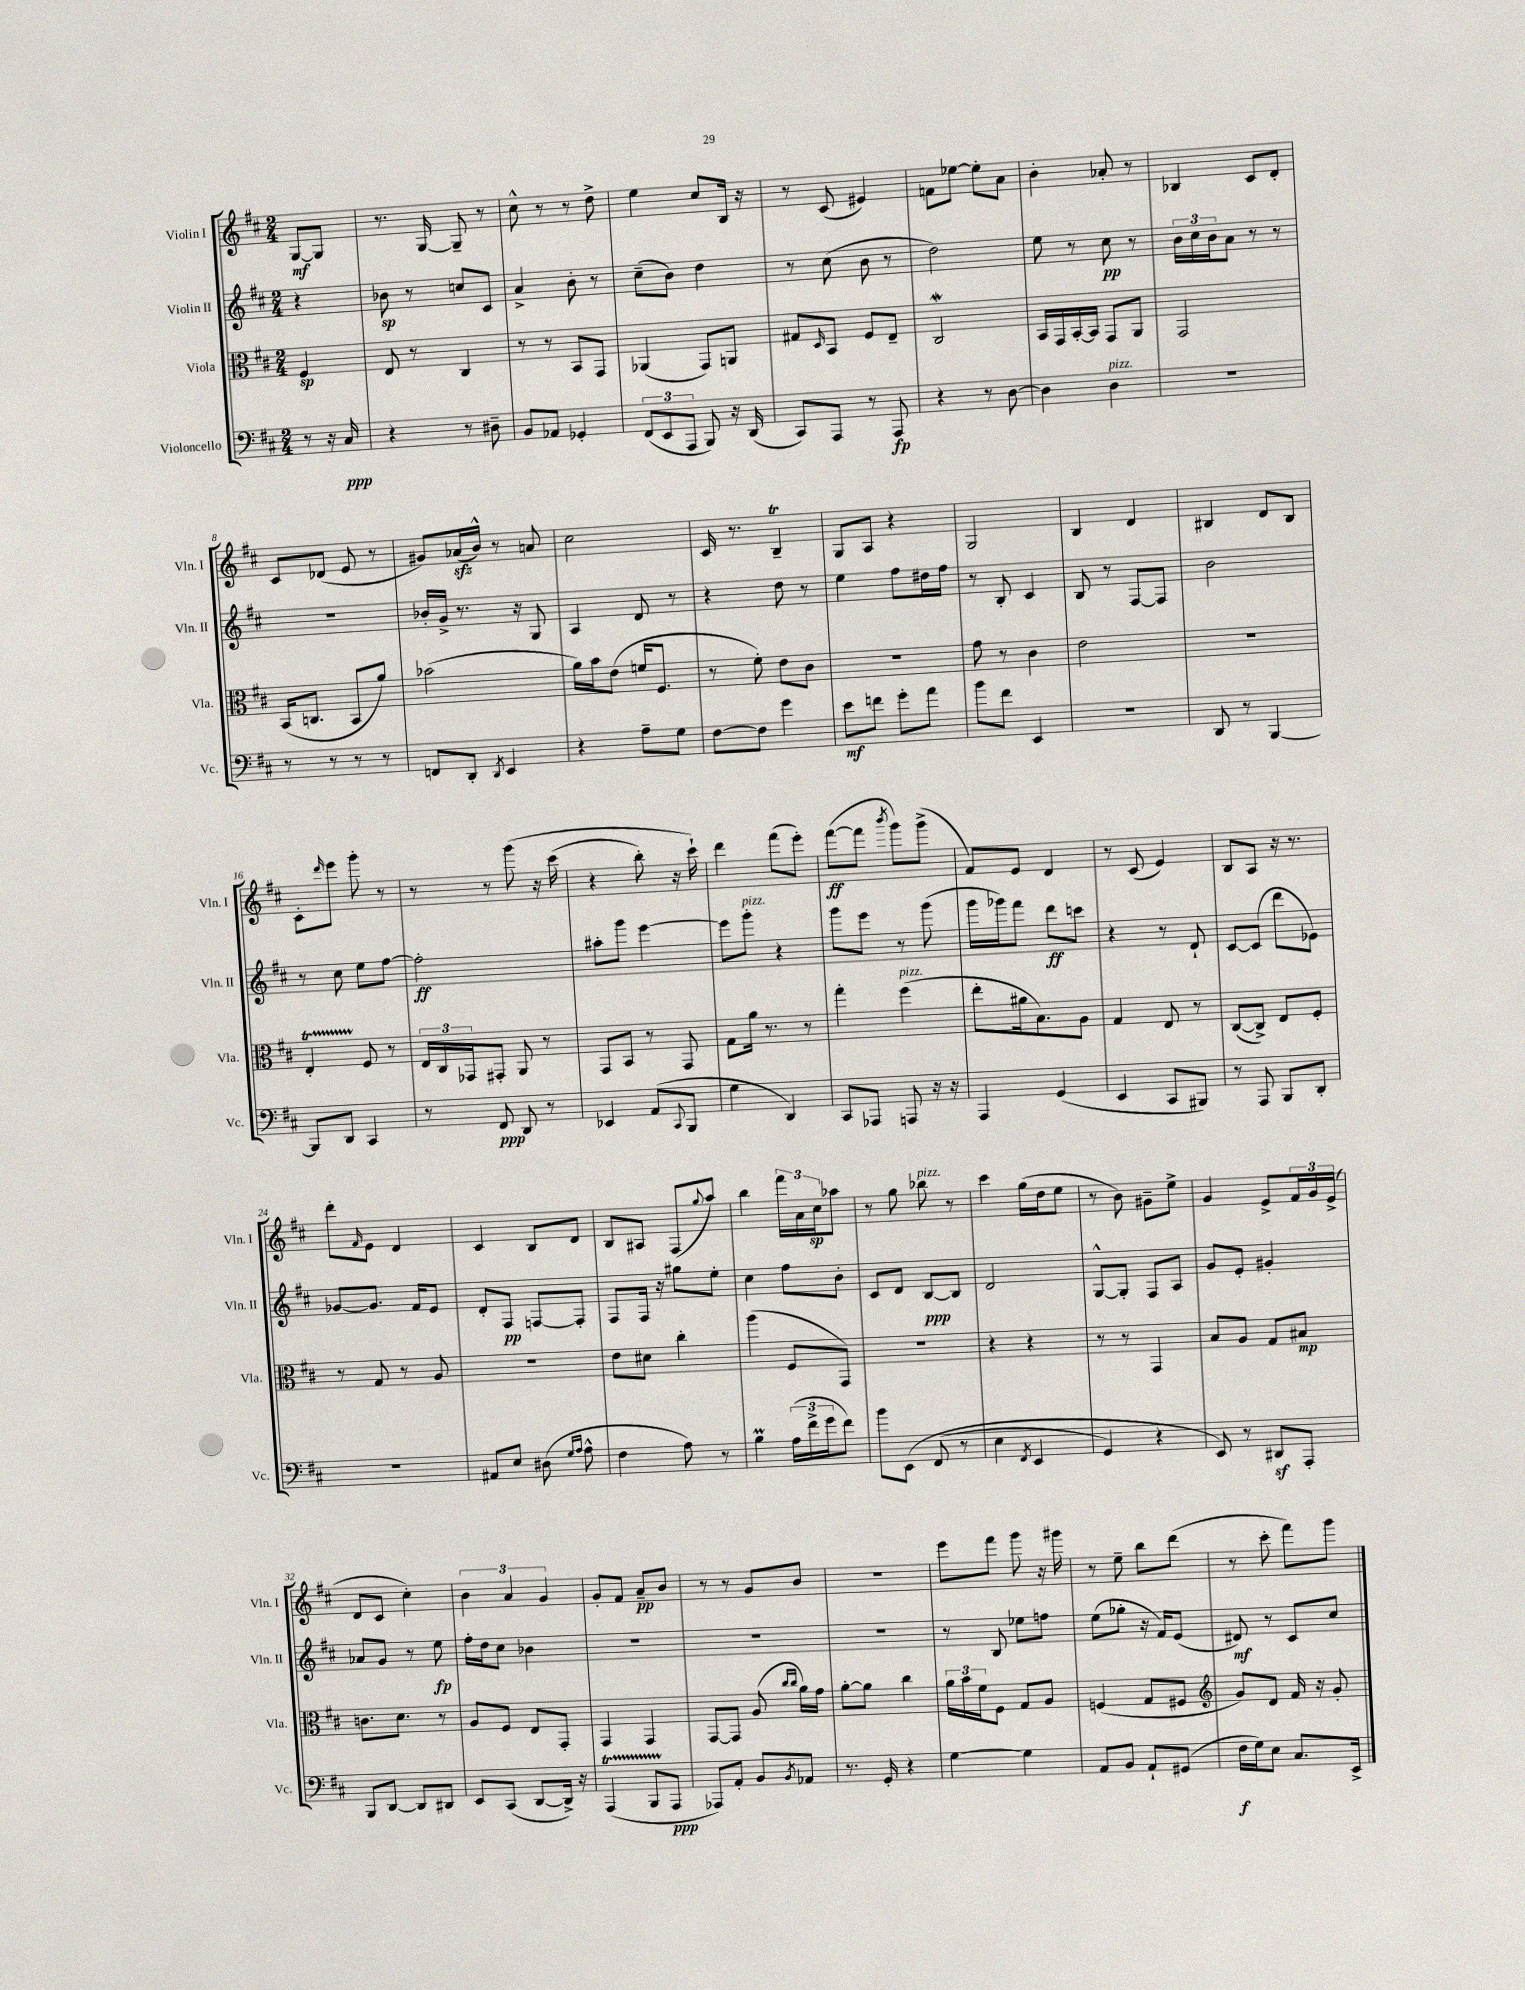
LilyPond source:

<<
\new StaffGroup <<
\new Staff = "s0" \with { instrumentName = "Violin I" shortInstrumentName = "Vln. I" } {
    \clef treble \key d \major \numericTimeSignature \time 2/4 \partial 4
    g8~\mf g8 |
    r8. g16~ g8-- r8 |
    cis''8-^ r8 r8 d''8-> |
    e''4 cis''8 b16 r16 |
    r8 cis'8( eis'4) |
    f'8 ees''8~ ees''8-. a'8 |
    b'4-. aes'8-. r8 |
    bes4 cis'8 d'8-. |
    cis'8 des'8( e'8 r8 |
    gis'8) aes'16\sfz( b'16-^) r8 a'8 |
    cis''2 |
    cis'16 r8. b4--\trill |
    g8 a8 r4 |
    g2 |
    b4 d'4 |
    bis4 d'8 bis8 |
    cis'8-. \grace { d'''16 } e'''8 g'''8-. r8 |
    r8 r8 g'''8\( r16 cis'''16( |
    r4 b''8-.) r16 cis'''16-!\) |
    d'''4 fis'''8( e'''8-.) |
    fis'''8~\ff( fis'''8 \acciaccatura { b'''8 } g'''8) g'''8->( |
    fis'8) e'8 d'4 |
    r8 cis'8( e'4) |
    b8 a8 r16 r8. |
    d'''8-. \grace { fis'16 } e'8 d'4 |
    cis'4 b8 d'8 |
    b8 ais8 fis8( \appoggiatura { g''8 } a''8) |
    b''4 \tuplet 3/2 { fis'''16 a'16 cis''16\sp } aes''8 |
    r8 g''8 bes''8^\markup { \italic "pizz." } r8 |
    cis'''4 g''16( d''16 e''8 |
    r8 b'8) gis'8-- e''8-> |
    g'4 e'8-> \tuplet 3/2 { fis'16 g'16 e'16->( } |
    d'8 cis'8 cis''4-.) |
    \tuplet 3/2 { b'4 a'4 g'4 } |
    g'8-. fis'8 a'8--\pp b'8 |
    r8 r8 g'8 b'8 |
    r2 |
    e'''8 fis'''8 g'''8 r16 gis'''16 |
    r8 e''8-- b''8 d'''8( |
    r8 cis'''8-. fis'''8) g'''8 \bar "|." |
}
\new Staff = "s1" \with { instrumentName = "Violin II" shortInstrumentName = "Vln. II" } {
    \clef treble \key d \major \numericTimeSignature \time 2/4 \partial 4
    r4 |
    bes'8\sp r8 c''8 cis'8 |
    a'4-> b'8-. r8 |
    cis''8--( b'8) d''4 |
    r8 cis''8( b'8 r8 |
    d''2) |
    e''8 r8 cis''8\pp r8 |
    \tuplet 3/2 { b'16 cis''16 b'16 } a'8 r8 r8 |
    R2 |
    bes'16-. g'16-> r8. r16 g8 |
    a4 d'8 r8 |
    r4 d''8 r8 |
    e''4 fis''8 dis''16 fis''16 |
    r8 b8-. cis'4 |
    b8 r8 fis8~ fis8 |
    b'2 |
    r8 cis''8 e''8 fis''8~ |
    fis''2-.\ff |
    ais''8-. g'''8 e'''4~ |
    e'''8 g'''8-.^\markup { \italic "pizz." } r4 |
    g'''8 e'''8 r8 g'''8( |
    g'''16 ges'''16) fis'''8 d'''8\ff c'''8 |
    r4 r8 d'8-! |
    cis'8~ cis'8( d'''8 ees'8) |
    ges'8~ ges'8. fis'16 e'8 |
    d'8-. fis8\pp f8~ f8-. |
    fis8 fis16 r16 gis''8 e''8-. |
    cis''4 fis''8 b'8-. |
    cis'8 d'8 b8~\ppp b8 |
    d'2 |
    g8~-^ g8-. fis8 a8 |
    g'8 e'8-. gis'4-. |
    aes'8 g'8 r8 e''8\fp |
    fis''16-. d''16 cis''8 bes'4 |
    R2 |
    R2 |
    R2 |
    r8 b8 ees''8 f''8 |
    e''8( ges''8-. r16 fis'16) e'8( |
    dis'8\mf) r8 cis'8 cis''8 \bar "|." |
}
\new Staff = "s2" \with { instrumentName = "Viola" shortInstrumentName = "Vla." } {
    \clef alto \key d \major \numericTimeSignature \time 2/4 \partial 4
    fis4\sp |
    e8 r8 cis4 |
    r8 r8 b,8 g,8 |
    aes,4( g,8) a,8 |
    gis8 \grace { d16 } b,8 fis8 e8-- |
    cis2\mordent |
    b,16 g,16 b,16~-. b,16 g,8 a,8 |
    g,2 |
    b,16( c8. b,8 a'8) |
    bes'2( |
    a'16) b'16 e'8( f'16 fis8. |
    r8 fis'8-.) e'8 cis'8 |
    R2 |
    g'8 r8 cis'4 |
    e'2 |
    R2 |
    e4-.\startTrillSpan fis8\stopTrillSpan r8 |
    \tuplet 3/2 { e16 cis16 ges,16 } gis,8-. a,8 r8 |
    g,8 b,8 r8 g,8 |
    g8 a'16 r8. r8 |
    g''4-. fis''4^\markup { \italic "pizz." }( |
    e''8-. ais'16 b8.) a8 |
    g4 e8 r8 |
    cis8~( cis8->) e8 fis8-. |
    r8 g8 r8 a8 |
    R2 |
    e'8 dis'8 cis''4-. |
    a''4( fis8 g,8) |
    R2 |
    r4 r4 |
    r8 r8 g,4 |
    b8 a8 g8 bis8\mp |
    c'8. d'8. r8 |
    a8 fis8 e8 g,8-. |
    g,4 g,4 |
    g,8~ g,8 a8( \grace { cis''16 cis''16 } a'16) g'16 |
    a'8~-. a'8 cis''4 |
    \tuplet 3/2 { a'16 b'16 fis'16 } fis8 g8 a8 |
    f4( g8 fis8 |
    \clef treble g'8) d'8 fis'16 r16 g'8-. \bar "|." |
}
\new Staff = "s3" \with { instrumentName = "Violoncello" shortInstrumentName = "Vc." } {
    \clef bass \key d \major \numericTimeSignature \time 2/4 \partial 4
    r8 r16 cis16\ppp |
    r4 r8 dis8-- |
    b,8 aes,8 ges,4-. |
    \tuplet 3/2 { fis,8( e,8 a,,8 } b,,8) r16 d,16( |
    cis,8) a,,8 r8 a,,8\fp |
    r4 r8 d8~ |
    d4 d4^\markup { \italic "pizz." } |
    R2 |
    r8 r8 r8 r8 |
    f,8 d,8-. \acciaccatura { d,8 } e,4 |
    r4 a8-- g8 |
    fis8~ fis8 g'4 |
    e'8\mf f'8 g'8-. a'8 |
    b'8 fis'8 e,4 |
    R2 |
    d,8 r8 b,,4~ |
    b,,8 d,8 cis,4 |
    r8 fis,8\ppp d,8 r8 |
    ees,4 a,8( \appoggiatura { cis,8 } b,,8 |
    g4 d,4) |
    cis,8 aes,,8 a,,8 r16 r16 |
    a,,4 g,4( |
    e,4 cis,8 bis,,8) |
    r8 a,,8 b,,8 d,8-. |
    R2 |
    ais,8 e8 dis8( \grace { g16 a16 } a8-^ |
    fis4 a8) r8 |
    b4\prall \tuplet 3/2 { a16( fis'16-> g'16 } fis'8) |
    b'8 e,8\( fis,8( r8 |
    e4 \acciaccatura { fis,8 } e,4 |
    g,4) r4 |
    e,8\) r8 dis,8\sf a,,8-. |
    b,,8 d,8~ d,8 dis,8 |
    e,8 cis,8( d,8~ d,16->) r16 |
    a,,4\startTrillSpan( b,,8 a,,8\stopTrillSpan\ppp |
    aes,,8) a,8-. b,8 \acciaccatura { b,8 } aes,8 |
    r8. g,16-. r4 |
    g4~ g4 |
    a,8 b,8 a,8-! gis,8( |
    fis16\f g16) e8 cis8. e,16-> \bar "|." |
}
>>
>>
